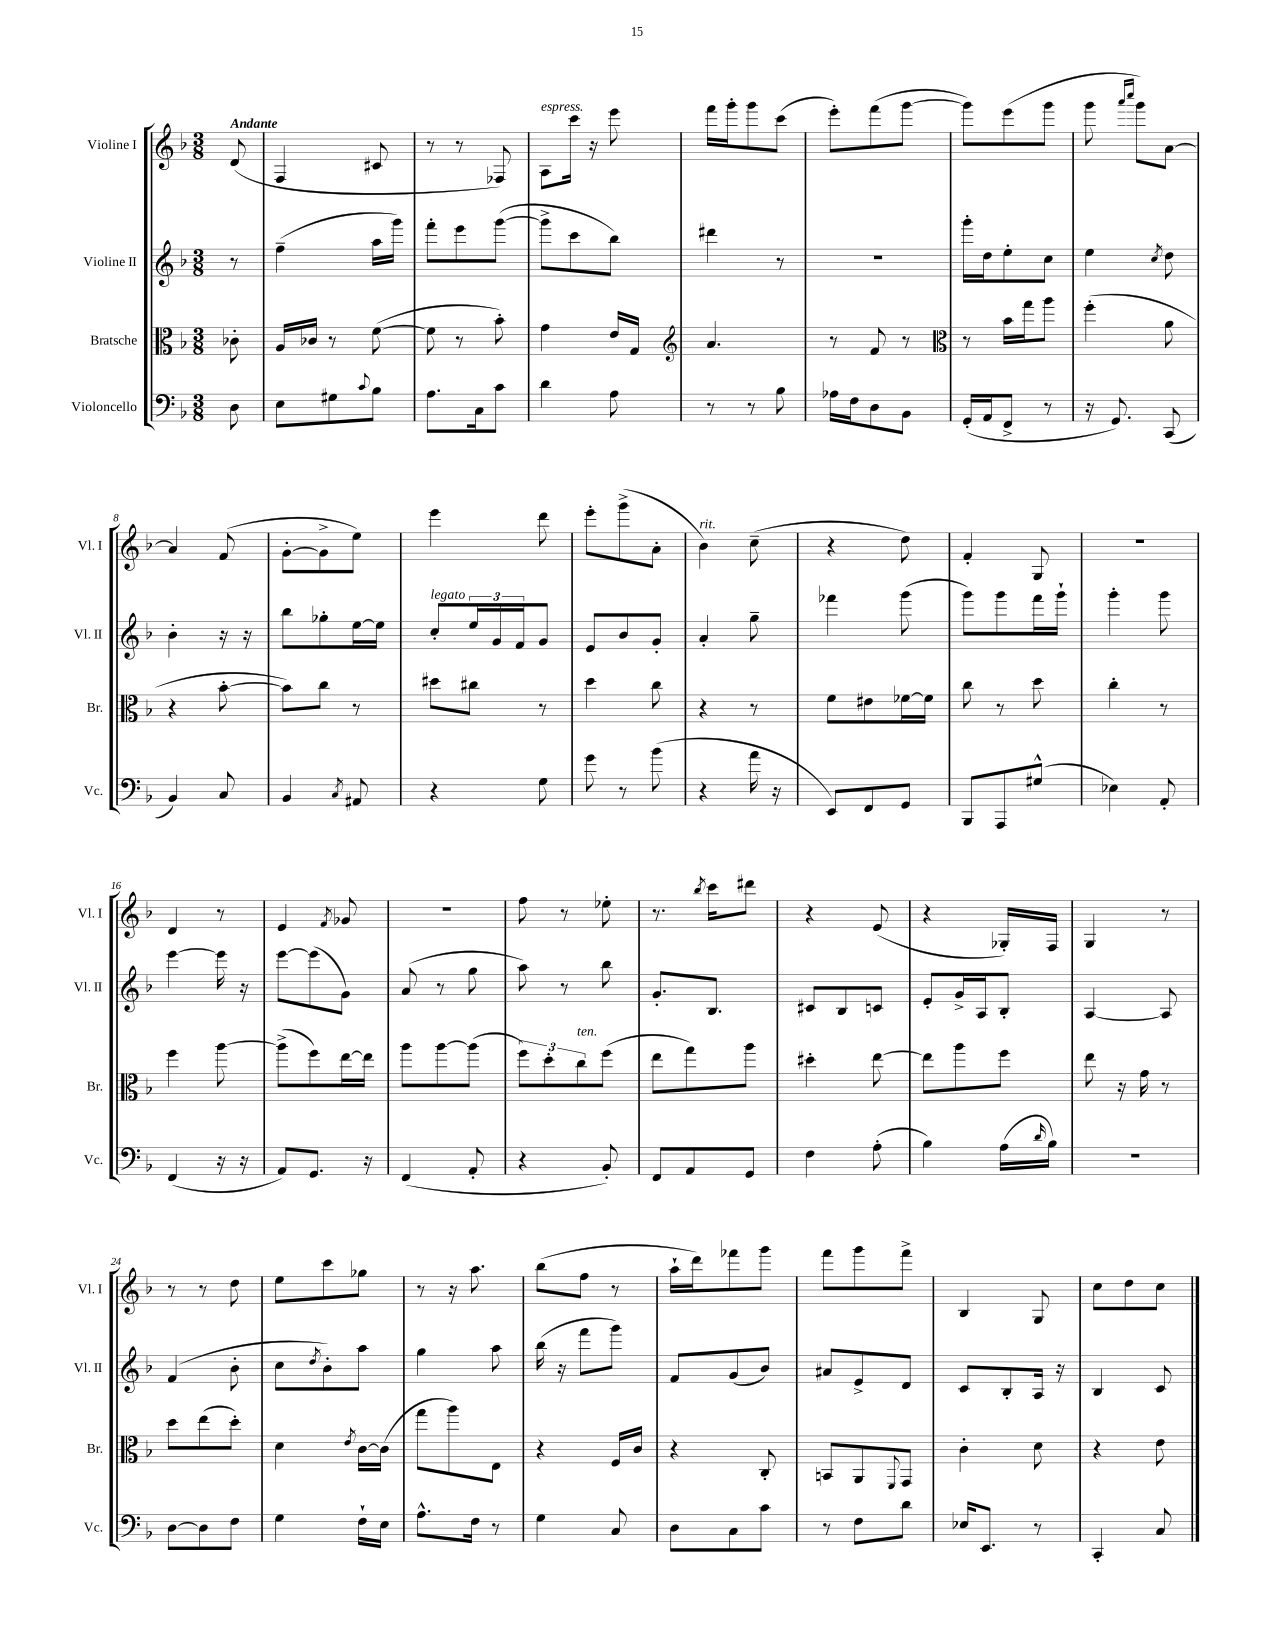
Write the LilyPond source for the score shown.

<<
\new StaffGroup <<
\new Staff = "s0" \with { instrumentName = "Violine I" shortInstrumentName = "Vl. I" } {
    \clef treble \key f \major \numericTimeSignature \time 3/8 \partial 8 \tempo "Andante"
    d'8( |
    f4 cis'8 |
    r8 r8 fes8) |
    a8^\markup { \italic "espress." } c'''16 r16 e'''8 |
    f'''16 g'''16-. g'''8 c'''8( |
    e'''8-.) f'''8( g'''8~ |
    g'''8) e'''8( g'''8 |
    g'''8 \grace { a'''16 c''''16 } g'''8) a'8~ |
    a'4 f'8( |
    g'8~-. g'8-> e''8) |
    e'''4 d'''8 |
    e'''8-. g'''8->( a'8-. |
    bes'4^\markup { \italic "rit." }) c''8--( |
    r4 d''8) |
    f'4-. g8 |
    R4. |
    d'4 r8 |
    e'4 \acciaccatura { f'8 } ges'8 |
    r4. |
    f''8 r8 ees''8-. |
    r8. \acciaccatura { bes''8 } c'''16 dis'''8 |
    r4 e'8( |
    r4 ges16-.) f16 |
    g4 r8 |
    r8 r8 d''8 |
    e''8 c'''8 ges''8 |
    r8 r16 a''8. |
    bes''8( f''8 r8 |
    a''16-! d'''16) fes'''8 g'''8 |
    f'''8 g'''8 f'''8-> |
    bes4 g8 |
    c''8 d''8 c''8 \bar "|." |
}
\new Staff = "s1" \with { instrumentName = "Violine II" shortInstrumentName = "Vl. II" } {
    \clef treble \key f \major \numericTimeSignature \time 3/8 \partial 8
    r8 |
    f''4--( a''16 g'''16) |
    f'''8-. e'''8 g'''8~( |
    g'''8-> c'''8 bes''8) |
    dis'''4 r8 |
    R4. |
    g'''16-. d''16 e''8-. c''8 |
    e''4 \acciaccatura { c''8 } d''8 |
    bes'4-. r16 r16 |
    bes''8 ges''8-. e''16~ e''16 |
    c''8-.^\markup { \italic "legato" } \tuplet 3/2 { e''16 g'16 f'16 } g'8 |
    e'8 bes'8 g'8-. |
    a'4-. g''8-- |
    fes'''4 g'''8( |
    g'''8) g'''8 f'''16 g'''16-! |
    g'''4-. g'''8 |
    e'''4~ e'''16 r16 |
    e'''8~ e'''8( g'8) |
    a'8( r8 g''8 |
    a''8) r8 bes''8 |
    g'8.-. bes8. |
    cis'8 bes8 c'8 |
    e'8-. g'16-> a16 bes8-. |
    a4~ a8 |
    f'4( bes'8-. |
    c''8 \acciaccatura { d''8 } bes'8-.) a''8 |
    g''4 a''8 |
    bes''16( r16 f'''8 g'''8) |
    f'8 g'8( bes'8) |
    ais'8 e'8-> d'8 |
    c'8 bes8-. a16 r16 |
    bes4 c'8 \bar "|." |
}
\new Staff = "s2" \with { instrumentName = "Bratsche" shortInstrumentName = "Br." } {
    \clef alto \key f \major \numericTimeSignature \time 3/8 \partial 8
    ces'8-. |
    a16 ces'16 r8 f'8~( |
    f'8 r8 bes'8-.) |
    g'4 e'16 g16 |
    \clef treble a'4. |
    r8 f'8 r8 |
    \clef alto r8 bes'16 g''16 a''8 |
    f''4-.( a'8 |
    r4 bes'8~-. |
    bes'8) c''8 r8 |
    dis''8 cis''8 r8 |
    d''4 c''8 |
    r4 r8 |
    f'8 eis'8 fes'16~ fes'16 |
    c''8 r8 d''8 |
    c''4-. r8 |
    f''4 a''8~ |
    a''8->( f''8) e''16~ e''16 |
    a''8 a''8~ a''8( |
    \tuplet 3/2 { f''8) d''8-. c''8^\markup { \italic "ten." } } f''8( |
    e''8 g''8) a''8 |
    dis''4-. e''8~ |
    e''8 a''8 f''8 |
    e''8 r16 g'16 r8 |
    d''8 e''8( d''8-.) |
    d'4 \acciaccatura { e'8 } c'16~ c'16( |
    g''8 a''8) e8 |
    r4 f16 c'16 |
    r4 c8-. |
    b,8 a,8 \appoggiatura { f,8 } g,8 |
    c'4-. d'8 |
    r4 e'8 \bar "|." |
}
\new Staff = "s3" \with { instrumentName = "Violoncello" shortInstrumentName = "Vc." } {
    \clef bass \key f \major \numericTimeSignature \time 3/8 \partial 8
    d8 |
    e8 gis8 \appoggiatura { c'8 } bes8 |
    a8. c16 c'8 |
    d'4 a8 |
    r8 r8 bes8 |
    aes16 f16 d8 bes,8 |
    g,16-.( a,16 f,8-> r8 |
    r16 g,8.) c,8( |
    bes,4) c8 |
    bes,4 \acciaccatura { c8 } ais,8 |
    r4 g8 |
    g'8 r8 bes'8( |
    r4 a'16 r16 |
    e,8) f,8 g,8 |
    bes,,8 a,,8 gis8-^( |
    ees4) a,8-. |
    f,4( r16 r16 |
    a,8) g,8. r16 |
    f,4( a,8-. |
    r4 bes,8-.) |
    f,8 a,8 g,8 |
    f4 a8-.( |
    bes4) a16( \grace { d'16 } bes16) |
    R4. |
    d8~ d8 f8 |
    g4 f16-! e16 |
    a8.-^ f16 r8 |
    g4 c8 |
    d8 c8 c'8 |
    r8 f8 d'8 |
    ees16 e,8. r8 |
    c,4-. c8 \bar "|." |
}
>>
>>
